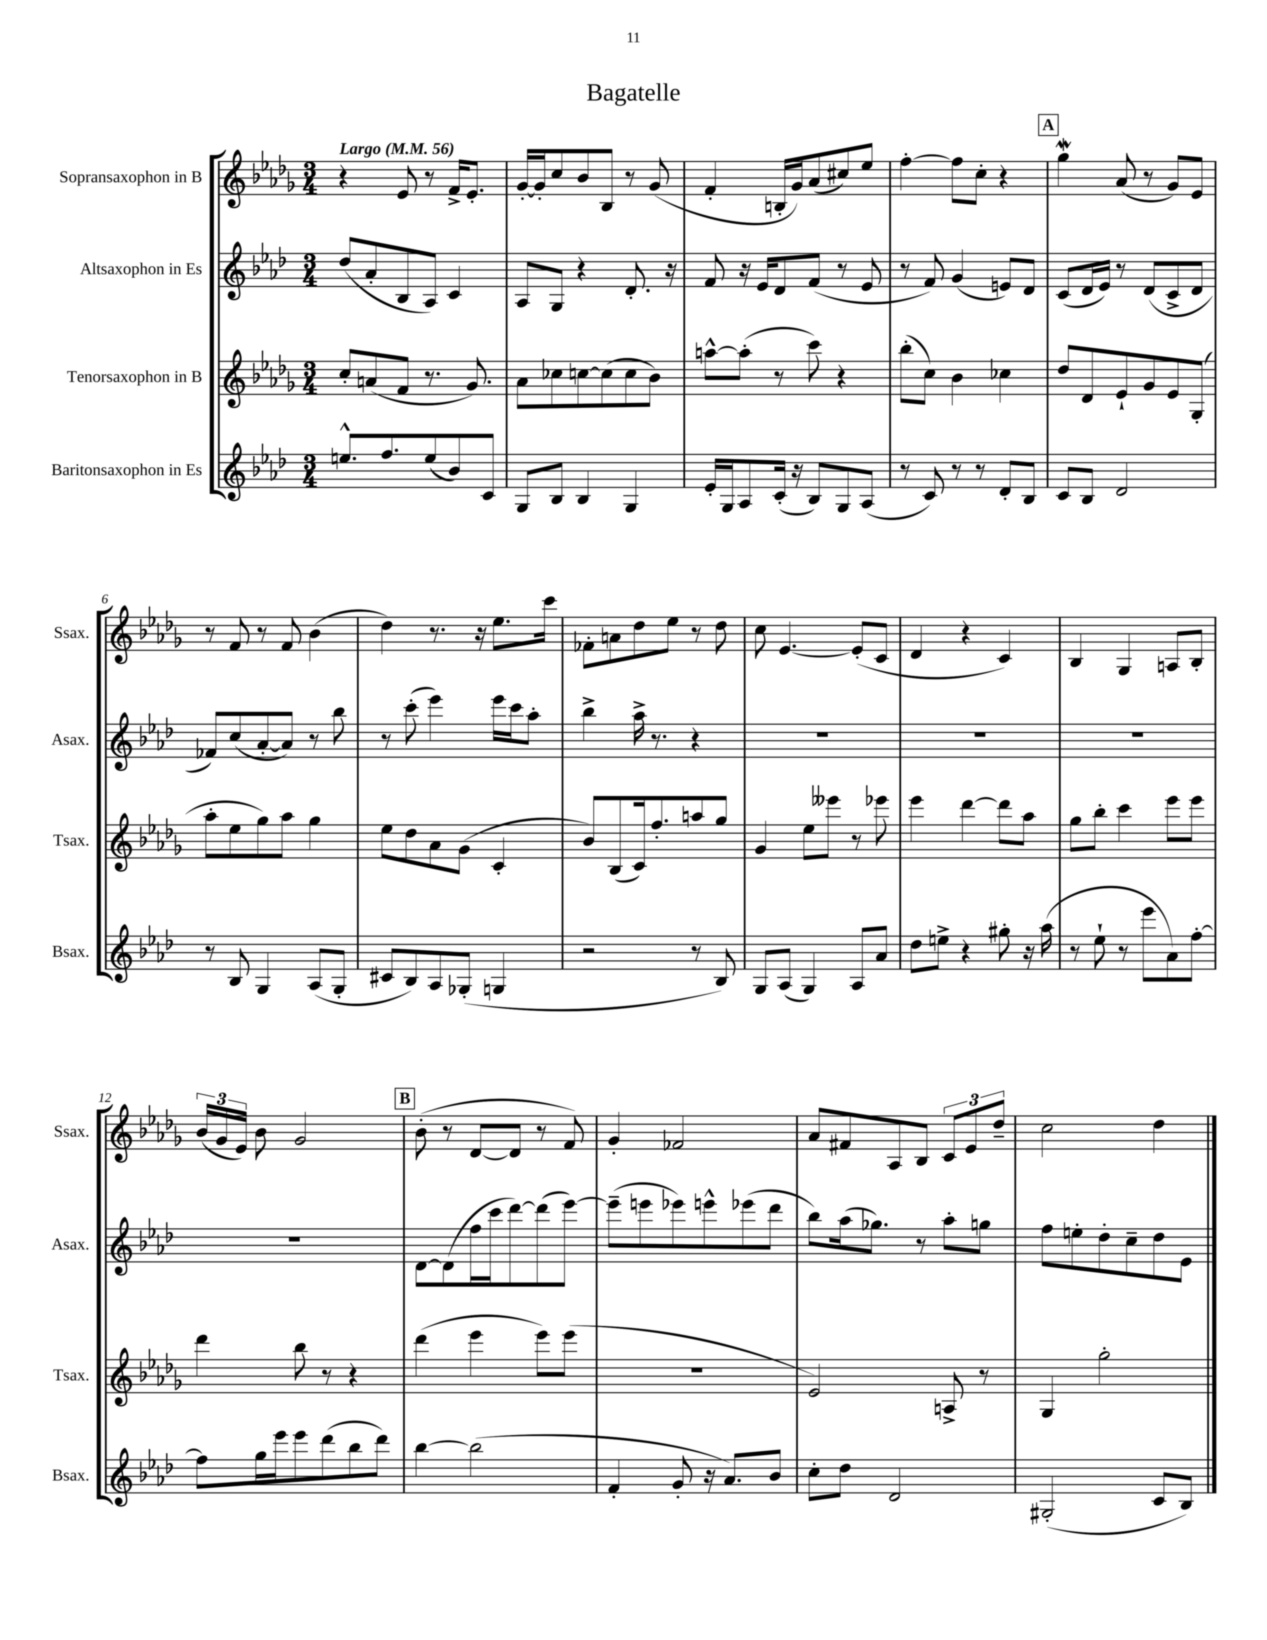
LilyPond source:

\header { title = "Bagatelle" }
<<
\new StaffGroup <<
\new Staff = "s0" \with { instrumentName = "Sopransaxophon in B" shortInstrumentName = "Ssax." } {
    \clef treble \key des \major \numericTimeSignature \time 3/4 \tempo "Largo" 4 = 56
    \autoBeamOff r4 ees'8 r8 f'16[-> ees'8.]-. |
    ges'16[~-. ges'16-. c''8 bes'8 bes8] r8 ges'8( |
    f'4-. b16[-. ges'16) aes'8( cis''8) ees''8] |
    f''4~-. f''8[ c''8]-. r4 |
    \mark \markup { \box "A" } ges''4\mordent aes'8( r8 ges'8[) ees'8] |
    r8 f'8 r8 f'8 bes'4( |
    des''4) r8. r16 ees''8.[ c'''16] |
    fes'8[-. a'8 des''8 ees''8] r8 des''8 |
    c''8 ees'4.~ ees'8[-.( c'8] |
    des'4 r4 c'4) |
    bes4 ges4 a8[ bes8]-. |
    \tuplet 3/2 { bes'16[( ges'16 ees'16]) } bes'8 ges'2 |
    \mark \markup { \box "B" } bes'8-.( r8 des'8[~ des'8] r8 f'8) |
    ges'4-. fes'2 |
    aes'8[ fis'8 aes8 bes8] \tuplet 3/2 { c'8[ ees'8 des''8]-- } |
    c''2 des''4 \bar "|." |
}
\new Staff = "s1" \with { instrumentName = "Altsaxophon in Es" shortInstrumentName = "Asax." } {
    \clef treble \key aes \major \numericTimeSignature \time 3/4
    \autoBeamOff des''8[( aes'8-. bes8 aes8]) c'4 |
    aes8[ g8] r4 des'8.-. r16 |
    f'8 r16 ees'16[ des'8 f'8]( r8 ees'8 |
    r8 f'8) g'4( e'8[) des'8] |
    \mark \markup { \box "A" } c'8[( des'16 ees'16]) r8 des'8[( c'8-> des'8] |
    fes'8[) c''8( aes'8~-. aes'8]) r8 bes''8 |
    r8 c'''8-.( ees'''4) ees'''16[ c'''16 aes''8]-. |
    bes''4-> aes''16-> r8. r4 |
    R2. |
    R2. |
    R2. |
    R2. |
    \mark \markup { \box "B" } des'8[~ des'8( f''16 c'''16 des'''8~) des'''8( ees'''8]~) |
    ees'''8[--( e'''8 ees'''8) e'''8-^ ees'''8( des'''8] |
    bes''8[) aes''16( ges''8.]) r8 aes''8[-. g''8] |
    f''8[ e''8-. des''8-. c''8-- des''8 ees'8] \bar "|." |
}
\new Staff = "s2" \with { instrumentName = "Tenorsaxophon in B" shortInstrumentName = "Tsax." } {
    \clef treble \key des \major \numericTimeSignature \time 3/4
    \autoBeamOff c''8[-. a'8( f'8] r8. ges'8.) |
    aes'8[ ces''8 c''8~ c''8( c''8 bes'8]) |
    a''8[~-^ a''8]-.( r8 c'''8) r4 |
    bes''8[-.( c''8]) bes'4 ces''4 |
    \mark \markup { \box "A" } des''8[ des'8 ees'8-! ges'8 ees'8 ges8]-.( |
    aes''8[-. ees''8 ges''8) aes''8] ges''4 |
    ees''8[ des''8 aes'8 ges'8]( c'4-. |
    bes'8[) bes8( c'16) f''8.-. a''8 ges''8] |
    ges'4 ees''8[ eeses'''8] r8 ees'''8 |
    ees'''4 des'''4~ des'''8[ aes''8] |
    ges''8[ bes''8]-. c'''4 ees'''8[ ees'''8] |
    des'''4 bes''8 r8 r4 |
    \mark \markup { \box "B" } des'''4( ees'''4 ees'''8[) ees'''8]( |
    R2. |
    ees'2) a8-> r8 |
    ges4 ges''2-. \bar "|." |
}
\new Staff = "s3" \with { instrumentName = "Baritonsaxophon in Es" shortInstrumentName = "Bsax." } {
    \clef treble \key aes \major \numericTimeSignature \time 3/4
    \autoBeamOff e''8.[-^ f''8. e''8( bes'8) c'8] |
    g8[ bes8] bes4 g4 |
    ees'16[-. g16 aes8 c'16]-.( r16 bes8[) g8 aes8]( |
    r8 c'8) r8 r8 des'8[-. bes8] |
    \mark \markup { \box "A" } c'8[ bes8] des'2 |
    r8 bes8 g4 aes8[( g8]-. |
    cis'8[ bes8) aes8 ges8]-.( g4 |
    r2 r8 bes8) |
    g8[ aes8]( g4) aes8[ aes'8] |
    des''8[ e''8]-> r4 gis''8-. r16 aes''16( |
    r8 ees''8-! r8 ees'''8[ aes'8) f''8]~-. |
    f''8[ g''16 ees'''16 ees'''8 des'''8( bes''8 des'''8]) |
    \mark \markup { \box "B" } bes''4~ bes''2( |
    f'4-. g'8-. r16 aes'8.[) bes'8] |
    c''8[-. des''8] des'2 |
    gis2-.( c'8[ bes8]) \bar "|." |
}
>>
>>
